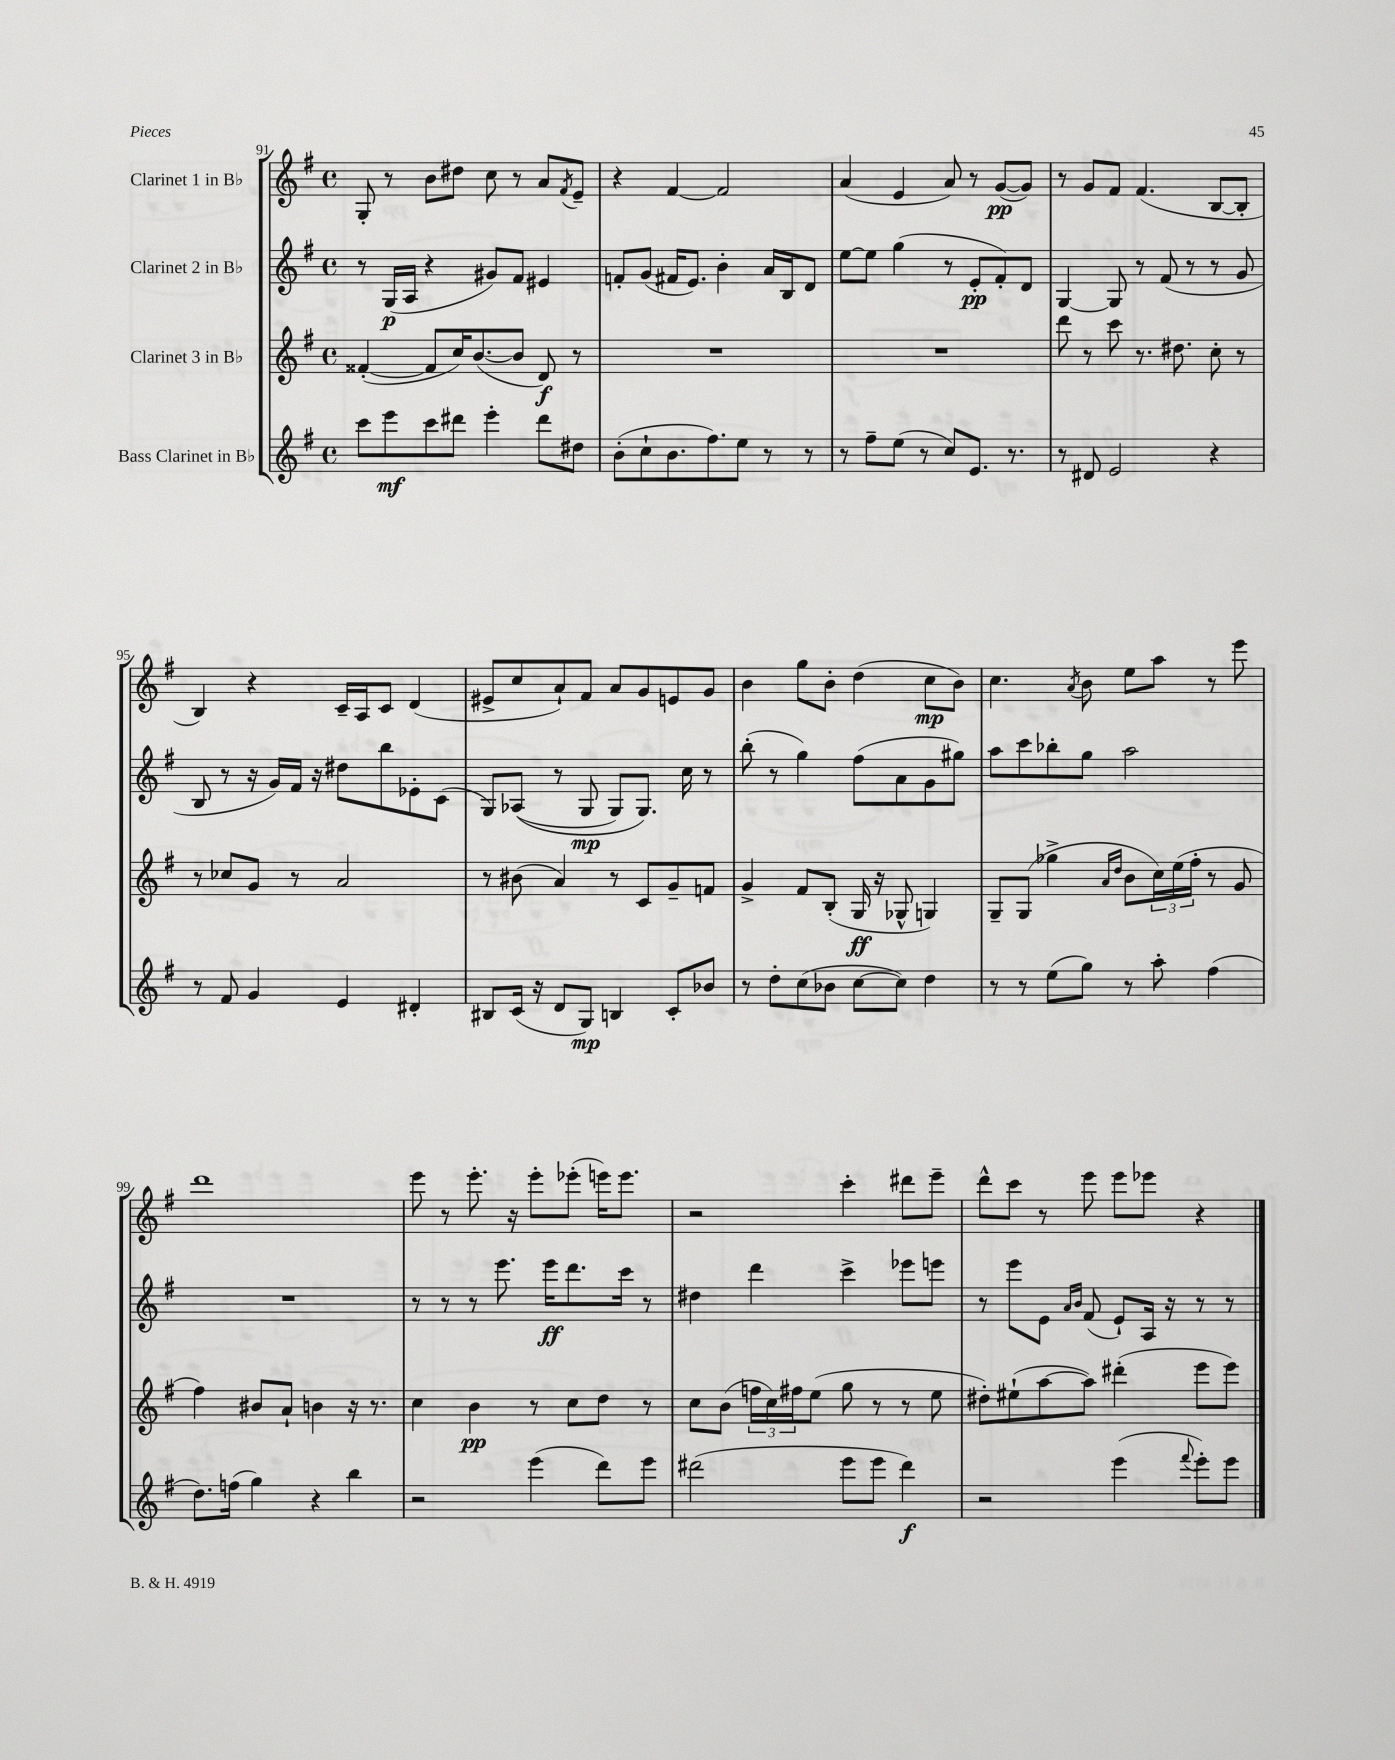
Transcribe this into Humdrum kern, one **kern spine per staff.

**kern	**kern	**kern	**kern
*staff4	*staff3	*staff2	*staff1
*clefG2	*clefG2	*clefG2	*clefG2
*k[f#]	*k[f#]	*k[f#]	*k[f#]
*M4/4	*M4/4	*M4/4	*M4/4
*met(c)	*met(c)	*met(c)	*met(c)
8ccc\L	([4f##'/	8r	8G'/
8eee\	.	(16G/LL	8r
.	.	16A/JJ	.
8ccc\	8f##/]L	4r	8b\L
8ddd#\J	16cc/K)	.	8dd#\J
.	([8.b/	.	.
4eee'\	.	8g#/L)	8cc\
.	8b/]J	8f#/J	8r
8ddd#\L	8d/)	4e#/	8a/L
.	.	.	8qf#/
8dd#\J	8r	.	8e~/J
=	=	=	=
(8b'\L	1r	8f'/L	4r
8cc`\	.	(8g/J	.
8.b\	.	16f#/LK	[4f#/
.	.	8.e/J)	.
8.ff#\)	.	.	.
.	.	4b'\	2f#/]
8ee\J	.	.	.
8r	.	16a/LL	.
.	.	16B/J	.
8r	.	8d/J	.
=	=	=	=
8r	1r	[8ee\L	(4a/
8ff#~\L	.	8ee\]J	.
(8ee\J	.	(4gg\	4e/
8r	.	.	.
8cc/L)	.	8r	8a/)
8.e/J	.	8e'/L	8r
.	.	8f#'/)	([8g/L
8.r	.	.	.
.	.	8d/J	8g/]J)
=	=	=	=
8r	8ddd\	[4G/	8r
8d#/	8r	.	8g/L
2e/	8ccc\	8G/]	8f#/J
.	8.r	8r	(4.f#/
.	.	(8f#/	.
.	8.dd#\	.	.
.	.	8r	.
4r	8cc'\	8r	[8B/L
.	8r	8g/	8B'/]J
=	=	=	=
8r	8r	8B/	4B/)
8f#/	8cc-/L	8r	.
4g/	8g/J	16r	4r
.	.	16g/LL)	.
.	8r	16f#/JJ	.
.	.	16r	.
4e/	2a/	8dd#\L	16c~/LL
.	.	.	16A/J
.	.	8bb\	8c/J
4d#'/	.	8e-'\	(4d/
.	.	(8c\J	.
=	=	=	=
8B#/L	8r	8G/L)	8e#^/L
(16c/Jk	(8b#\	&((8A-/J	8cc/
16r	.	.	.
8d/L	4a/)	8r	8a`/)
8G/J)	.	8G/	8f#/J
4B/	8r	8G/L)	8a/L
.	8c/L	8.G/J&)	8g/
8c'/L	8g~/	.	8e/
.	.	16cc\	.
8b-/J	8f/J	8r	8g/J
=	=	=	=
8r	4g^/	(8bb'\	4b\
8dd'\L	.	8r	.
(8cc\	8f#/L	4gg\)	8gg\L
8b-\J	(8B'/J	.	8b'\J
[8cc\L	16G/	(8ff#\L	(4dd\
.	16r	.	.
8cc\]J)	8G-^^/	8a\	.
4dd\	4G/)	8g\	8cc\L
.	.	8gg#\J)	8b\J)
=	=	=	=
8r	8G~/L	8aa\L	4.cc\
8r	(8G/J	8ccc\	.
(8ee\L	4gg-^\	8bb-'\	.
.	.	.	8qa/
8gg\J)	.	8gg\J	8b\
.	16qqa/LL	.	.
.	16qqdd/JJ	.	.
8r	8b\L	2aa\	8ee\L
8aa'\	24cc\L)	.	8aa\J
.	(24ee\	.	.
.	24ff#'\JJ	.	.
(4ff#\	8r	.	8r
.	8g/	.	8eee\
=	=	=	=
8.dd\L)	4ff#\)	1r	1ddd
(16ff\Jk	.	.	.
4gg\)	8b#/L	.	.
.	8a`/J	.	.
4r	4b\	.	.
4bb\	16r	.	.
.	8.r	.	.
=	=	=	=
2r	4cc\	8r	8eee\
.	.	8r	8r
.	4b\	8r	8.eee'\
.	.	8.eee\	.
.	.	.	16r
(4eee\	8r	.	8eee'\L
.	.	16eee\LK	.
.	8cc\L	8.ddd\	(8eee-'\J
8ddd\L)	8dd\J	.	16eee\LK)
.	.	16ccc\Jk	8.eee\J
8eee\J	8r	8r	.
=	=	=	=
(2ddd#\	8cc\L	4dd#\	2r
.	(8b\J	.	.
.	24ff\LL	4ddd\	.
.	24cc\)	.	.
.	24ff#\J	.	.
.	(8ee\J	.	.
8eee\L	8gg\	4ccc^\	4ccc'\
8eee\J	8r	.	.
4ddd#\)	8r	8eee-\L	8ddd#\L
.	8ee\	8eee\J	8eee~\J
=	=	=	=
2r	8dd#'\L)	8r	8ddd^^\L
.	(8ee#`\	8eee\L	8ccc\J
.	[8aa\	8e\J	8r
.	.	16qqa/LL	.
.	.	16qqb/JJ	.
.	8aa\]J)	(8f#/	8eee\
(4eee\	(4ddd#'\	8e`/L)	8eee\L
.	.	16A/Jk	8eee-\J
.	.	16r	.
8qqfff#/	.	.	.
8eee'\L)	8eee\L	8r	4r
8eee\J	8eee\J)	8r	.
==	==	==	==
*-	*-	*-	*-
